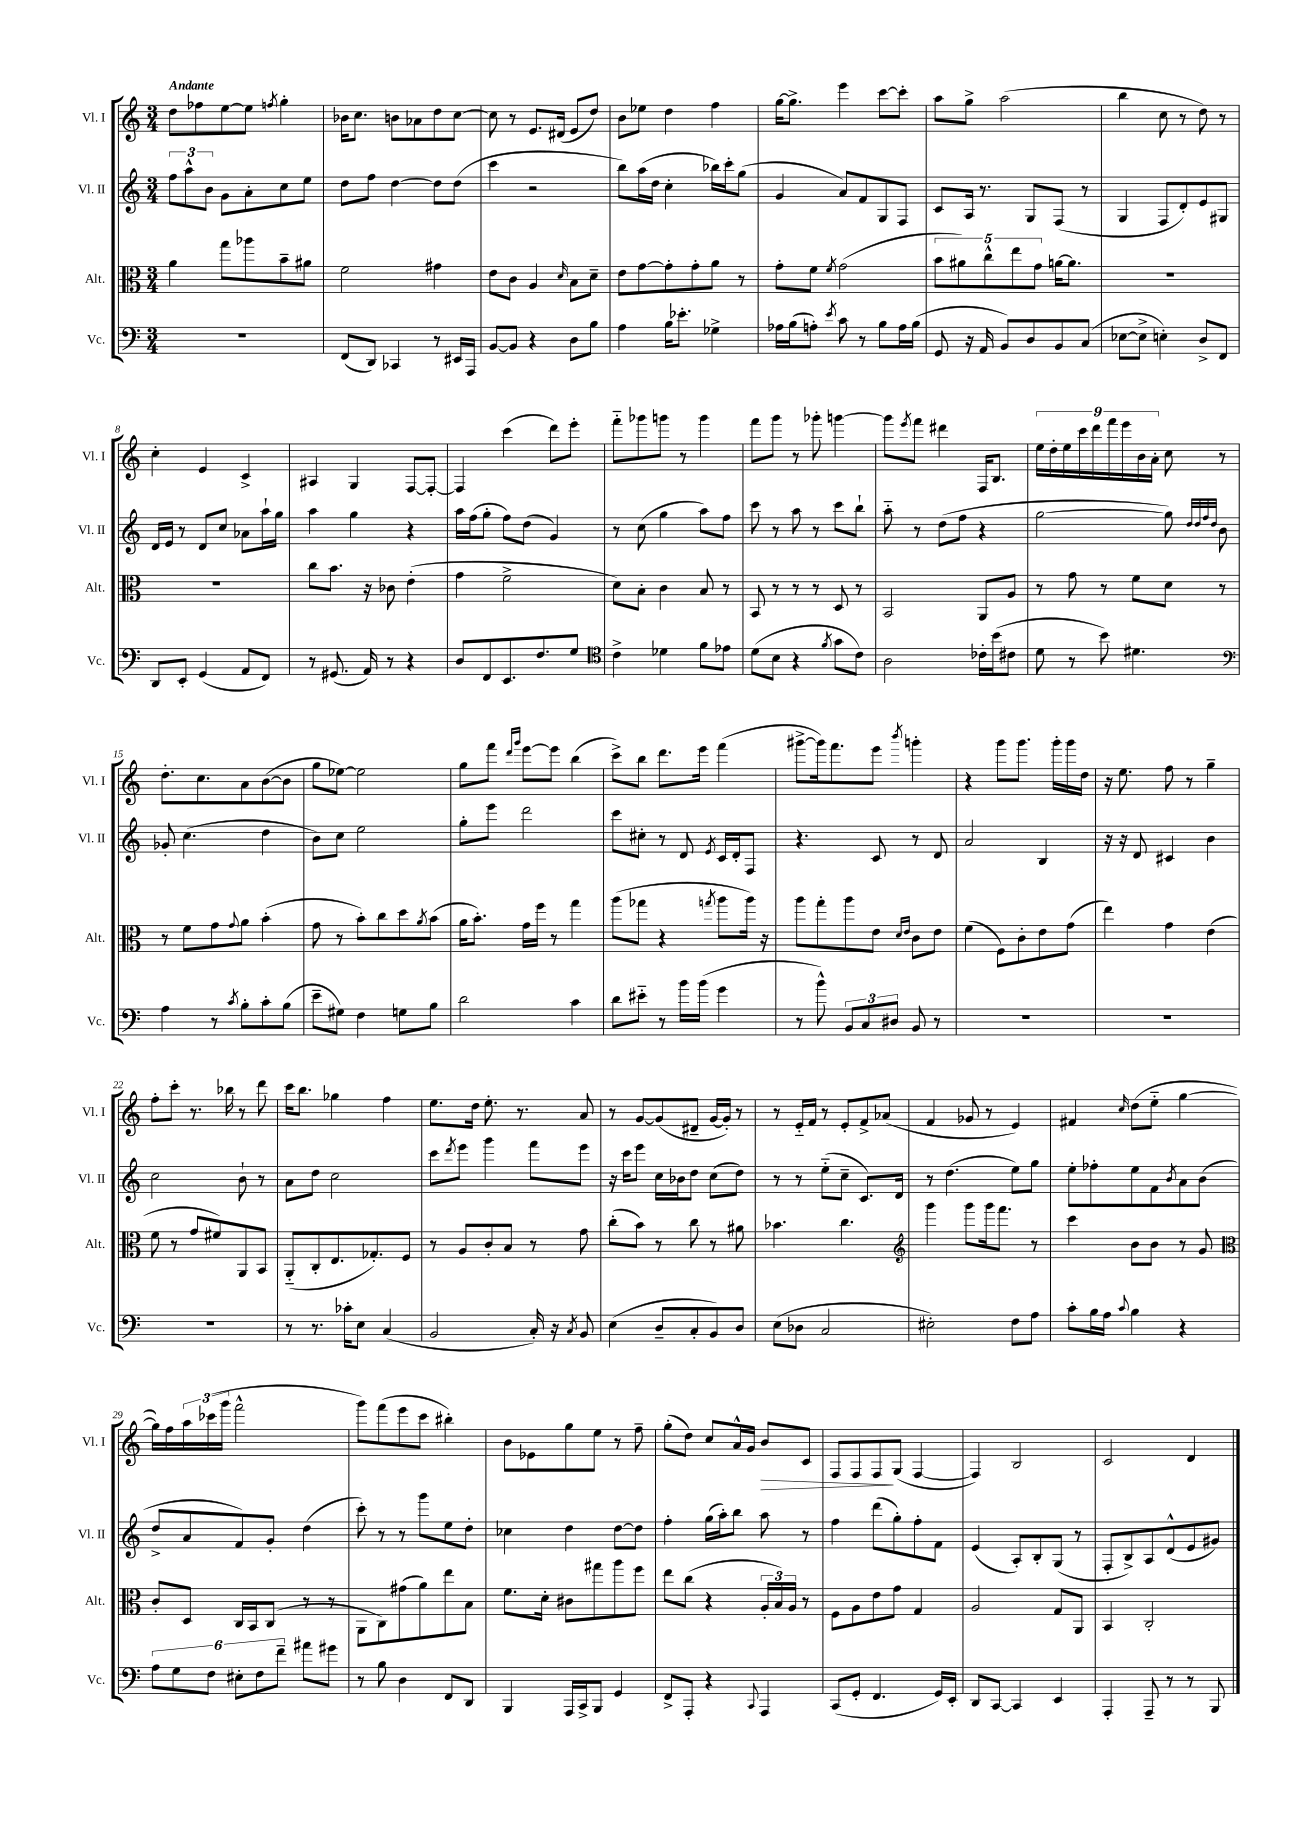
<<
\new StaffGroup <<
\new Staff = "s0" \with { instrumentName = "Vl. I" shortInstrumentName = "Vl. I" } {
    \clef treble \key c \major \numericTimeSignature \time 3/4 \tempo "Andante"
    d''8 fes''8 e''8~ e''8 \acciaccatura { f''8 } g''4-. |
    bes'16 c''8. b'8 aes'8 d''8 c''8~ |
    c''8 r8 e'8. dis'16( e'8 d''8) |
    b'8 ees''8 d''4 f''4 |
    g''16~ g''8.-> e'''4 c'''8~ c'''8-. |
    a''8 g''8-> a''2( |
    b''4 c''8 r8 d''8) r8 |
    c''4-. e'4 c'4-> |
    ais4 g4 f8~ f8~-. |
    f4 c'''4( d'''8) e'''8-. |
    f'''8-_ ges'''8 g'''8 r8 g'''4 |
    f'''8 g'''8 r8 ges'''8-. g'''4~ |
    g'''8 \acciaccatura { e'''8 } f'''8 dis'''4 f16 b8. |
    \tuplet 9/8 { e''16 d''16-. e''16 c'''16 d'''16 f'''16 e'''16 b'16 a'16-. } c''8 r8 |
    d''8.-. c''8. a'8 b'8~( b'8 |
    g''8 ees''8~) ees''2 |
    g''8 f'''8 \grace { d'''16 g'''16 } e'''8~ e'''8 b''4( |
    c'''8->) b''8 d'''8. e'''16 f'''4( |
    gis'''8~-> gis'''16) f'''8. e'''8 \acciaccatura { b'''8 } g'''4-. |
    r4 g'''8 g'''8. g'''16-. g'''16 d''16 |
    r16 e''8. f''8 r8 g''4-- |
    f''8-. c'''8-. r8. bes''16 r8 d'''8 |
    c'''16 b''8. ges''4 f''4 |
    e''8. d''16 e''8.-. r8. a'8 |
    r8 g'8~ g'8( dis'8-- g'16~ g'16-.) r8 |
    r8 e'16-_ f'16 r8 e'8-. f'8-> aes'8( |
    f'4 ges'8 r8 e'4) |
    fis'4 \grace { c''16 } d''8( e''8-_ g''4~ |
    g''16) f''16 \tuplet 3/2 { a''16 ces'''16( g'''16 } f'''2-^ |
    g'''8) f'''8( e'''8 c'''8 bis''4-.) |
    b'8 ees'8 g''8 e''8 r8 f''8-- |
    g''8-.( d''8) c''8 a'16-^ g'16 b'8\> c'8 |
    f8 f8 f8\! g8( f4~ |
    f4) b2 |
    c'2 d'4 \bar "|." |
}
\new Staff = "s1" \with { instrumentName = "Vl. II" shortInstrumentName = "Vl. II" } {
    \clef treble \key c \major \numericTimeSignature \time 3/4
    \tuplet 3/2 { f''8 a''8-^ b'8 } g'8 a'8-. c''8 e''8 |
    d''8 f''8 d''4~ d''8 d''8( |
    c'''4 r2 |
    b''8) a''16( d''16 c''4-. bes''16) c'''16-. g''8( |
    g'4 a'8) f'8 g8 f8 |
    c'8 a16 r8. g8 f8( r8 |
    g4 f8 d'8-.) e'8 gis8 |
    d'16 e'16 r8 d'8 c''8 aes'8 a''16-! g''16 |
    a''4 g''4 r4 |
    a''16 f''16( g''8-. f''8) d''8( g'4) |
    r8 c''8( g''4 a''8) f''8 |
    c'''8 r8 a''8 r8 c'''8 b''8-! |
    a''8-_ r8 d''8( f''8 r4 |
    g''2~ g''8) \grace { d''32 d''32 f''32 d''32 } b'8 |
    ges'8-. c''4.( d''4 |
    b'8) c''8 e''2 |
    g''8-. e'''8 d'''2 |
    c'''8 cis''8-. r8 d'8 \acciaccatura { e'8 } c'16 d'16-. f8 |
    r4. c'8 r8 d'8 |
    a'2 b4 |
    r16 r16 d'8 cis'4 b'4 |
    c''2 b'8-! r8 |
    a'8 d''8 c''2 |
    c'''8 \acciaccatura { d'''8 } e'''8 g'''4 f'''8 e'''8 |
    r16 c'''16 e'''8 c''16 bes'16 d''8 c''8( d''8) |
    r8 r8 e''8-_( c''8-- c'8.) d'16 |
    r8 d''4.( e''8) g''8 |
    e''8-. fes''8-. e''8 f'8 \acciaccatura { b'8 } a'8 b'8( |
    d''8-> a'8 f'8) g'8-. d''4( |
    c'''8-.) r8 r8 g'''8 e''8 d''8-. |
    ces''4 d''4 d''8~ d''8 |
    f''4-. g''16( a''16-.) b''8 a''8 r8 |
    f''4 d'''8( g''8-.) f''8-. f'8 |
    e'4( a8-.) b8-. g8( r8 |
    f8-. b8->) a8 d'8-^( e'8 gis'8) \bar "|." |
}
\new Staff = "s2" \with { instrumentName = "Alt." shortInstrumentName = "Alt." } {
    \clef alto \key c \major \numericTimeSignature \time 3/4
    a'4 g''8 aes''8 b'8-- ais'8 |
    f'2 gis'4 |
    e'8 c'8 a4 \grace { d'16 } b8 d'8-- |
    e'8 g'8~ g'8-. g'8-. a'8 r8 |
    g'8-. f'8 \acciaccatura { f'8 } g'2( |
    \tuplet 5/4 { b'8 ais'8) c''8-^ e''8 g'8 } a'16~ a'8. |
    R2. |
    R2. |
    c''8 b'8. r16 ces'8 e'4-.( |
    g'4 f'2-> |
    d'8) b8-. c'4 b8 r8 |
    b,8 r8 r8 r8 d8 r8 |
    b,2 a,8 a8 |
    r8 g'8 r8 f'8 d'8 r8 |
    r8 f'8 g'8 \appoggiatura { g'8 } a'8 b'4-.( |
    g'8 r8 b'8-.) c''8 d''8 \acciaccatura { a'8 } b'8( |
    a'16 b'8.-.) g'16 f''16 r8 g''4 |
    a''8( ges''8 r4 \acciaccatura { g''8 } a''8 a''16) r16 |
    a''8 g''8-. a''8 e'8 \grace { d'16 e'16 } c'8 e'8 |
    f'4( f8) c'8-. e'8 g'8( |
    e''4) g'4 e'4( |
    f'8 r8 g'8 fis'8) a,8 b,8 |
    a,8-_( c8-. e8. ges8.-.) f8 |
    r8 a8 c'8-. b8 r8 g'8 |
    c''8-.( b'8) r8 c''8 r8 ais'8 |
    bes'4. c''4. |
    \clef treble g'''4 g'''8 g'''16 f'''8. r8 |
    c'''4 b'8 b'8 r8 g'8 |
    \clef alto c'8-. d8 c16 b,16 c8( r8 r8 |
    a,8 c8) gis'8( a'8) e''8 b8 |
    f'8. d'16-. cis'8 gis''8 a''8 f''8 |
    e''8 c''8( r4 \tuplet 3/2 { a16-. b16) a16 } r8 |
    f8 a8 e'8 g'8 g4 |
    a2 g8 a,8 |
    b,4 c2-. \bar "|." |
}
\new Staff = "s3" \with { instrumentName = "Vc." shortInstrumentName = "Vc." } {
    \clef bass \key c \major \numericTimeSignature \time 3/4
    R2. |
    f,8( d,8) ces,4 r8 eis,16 a,,16 |
    b,8~ b,8 r4 d8 b8 |
    a4 b16 ees'8.-. ges4-> |
    aes16 b16( a8-.) \acciaccatura { e'8 } c'8 r8 b8 a16 b16( |
    g,8 r16 a,16 b,8) d8 b,8 c8( |
    ees8~ ees8-> e4-.) d8-> f,8 |
    d,8 e,8-. g,4( a,8 f,8) |
    r8 gis,8.( a,16) r8 r4 |
    d8 f,8 e,8. f8. g8 |
    \clef tenor c'4-> des'4 f'8 ees'8 |
    d'8( b8 r4 \acciaccatura { f'8 } g'8 c'8) |
    a2 ces'16-. b'16( cis'8 |
    d'8 r8 b'8) dis'4. |
    \clef bass a4 r8 \acciaccatura { c'8 } b8-. c'8-. b8( |
    e'8-- gis8) f4 g8 b8 |
    d'2 c'4 |
    d'8 eis'8-_ r8 b'16 b'16( g'4 |
    r8 b'8-^) \tuplet 3/2 { b,8 c8 dis8 } b,8 r8 |
    R2. |
    R2. |
    R2. |
    r8 r8. ces'16-. e8 c4( |
    b,2 c16-.) r16 \acciaccatura { c8 } b,8 |
    e4( d8-- c8-. b,8) d8 |
    e8( des8 c2 |
    eis2-.) f8 a8 |
    c'8-. b16 a16 \appoggiatura { c'8 } b4 r4 |
    \tuplet 6/4 { a8 g8 f8 eis8-. f8 f'8-- } ais'8 gis'8 |
    r8 b8 d4 f,8 d,8 |
    b,,4 a,,16 c,16-> b,,8 g,4 |
    f,8-> a,,8-. r4 \appoggiatura { c,8 } a,,4 |
    c,8( g,8-. f,4. g,16) e,16-. |
    d,8 c,8~ c,4 e,4 |
    a,,4-. a,,8-- r8 r8 b,,8 \bar "|." |
}
>>
>>
